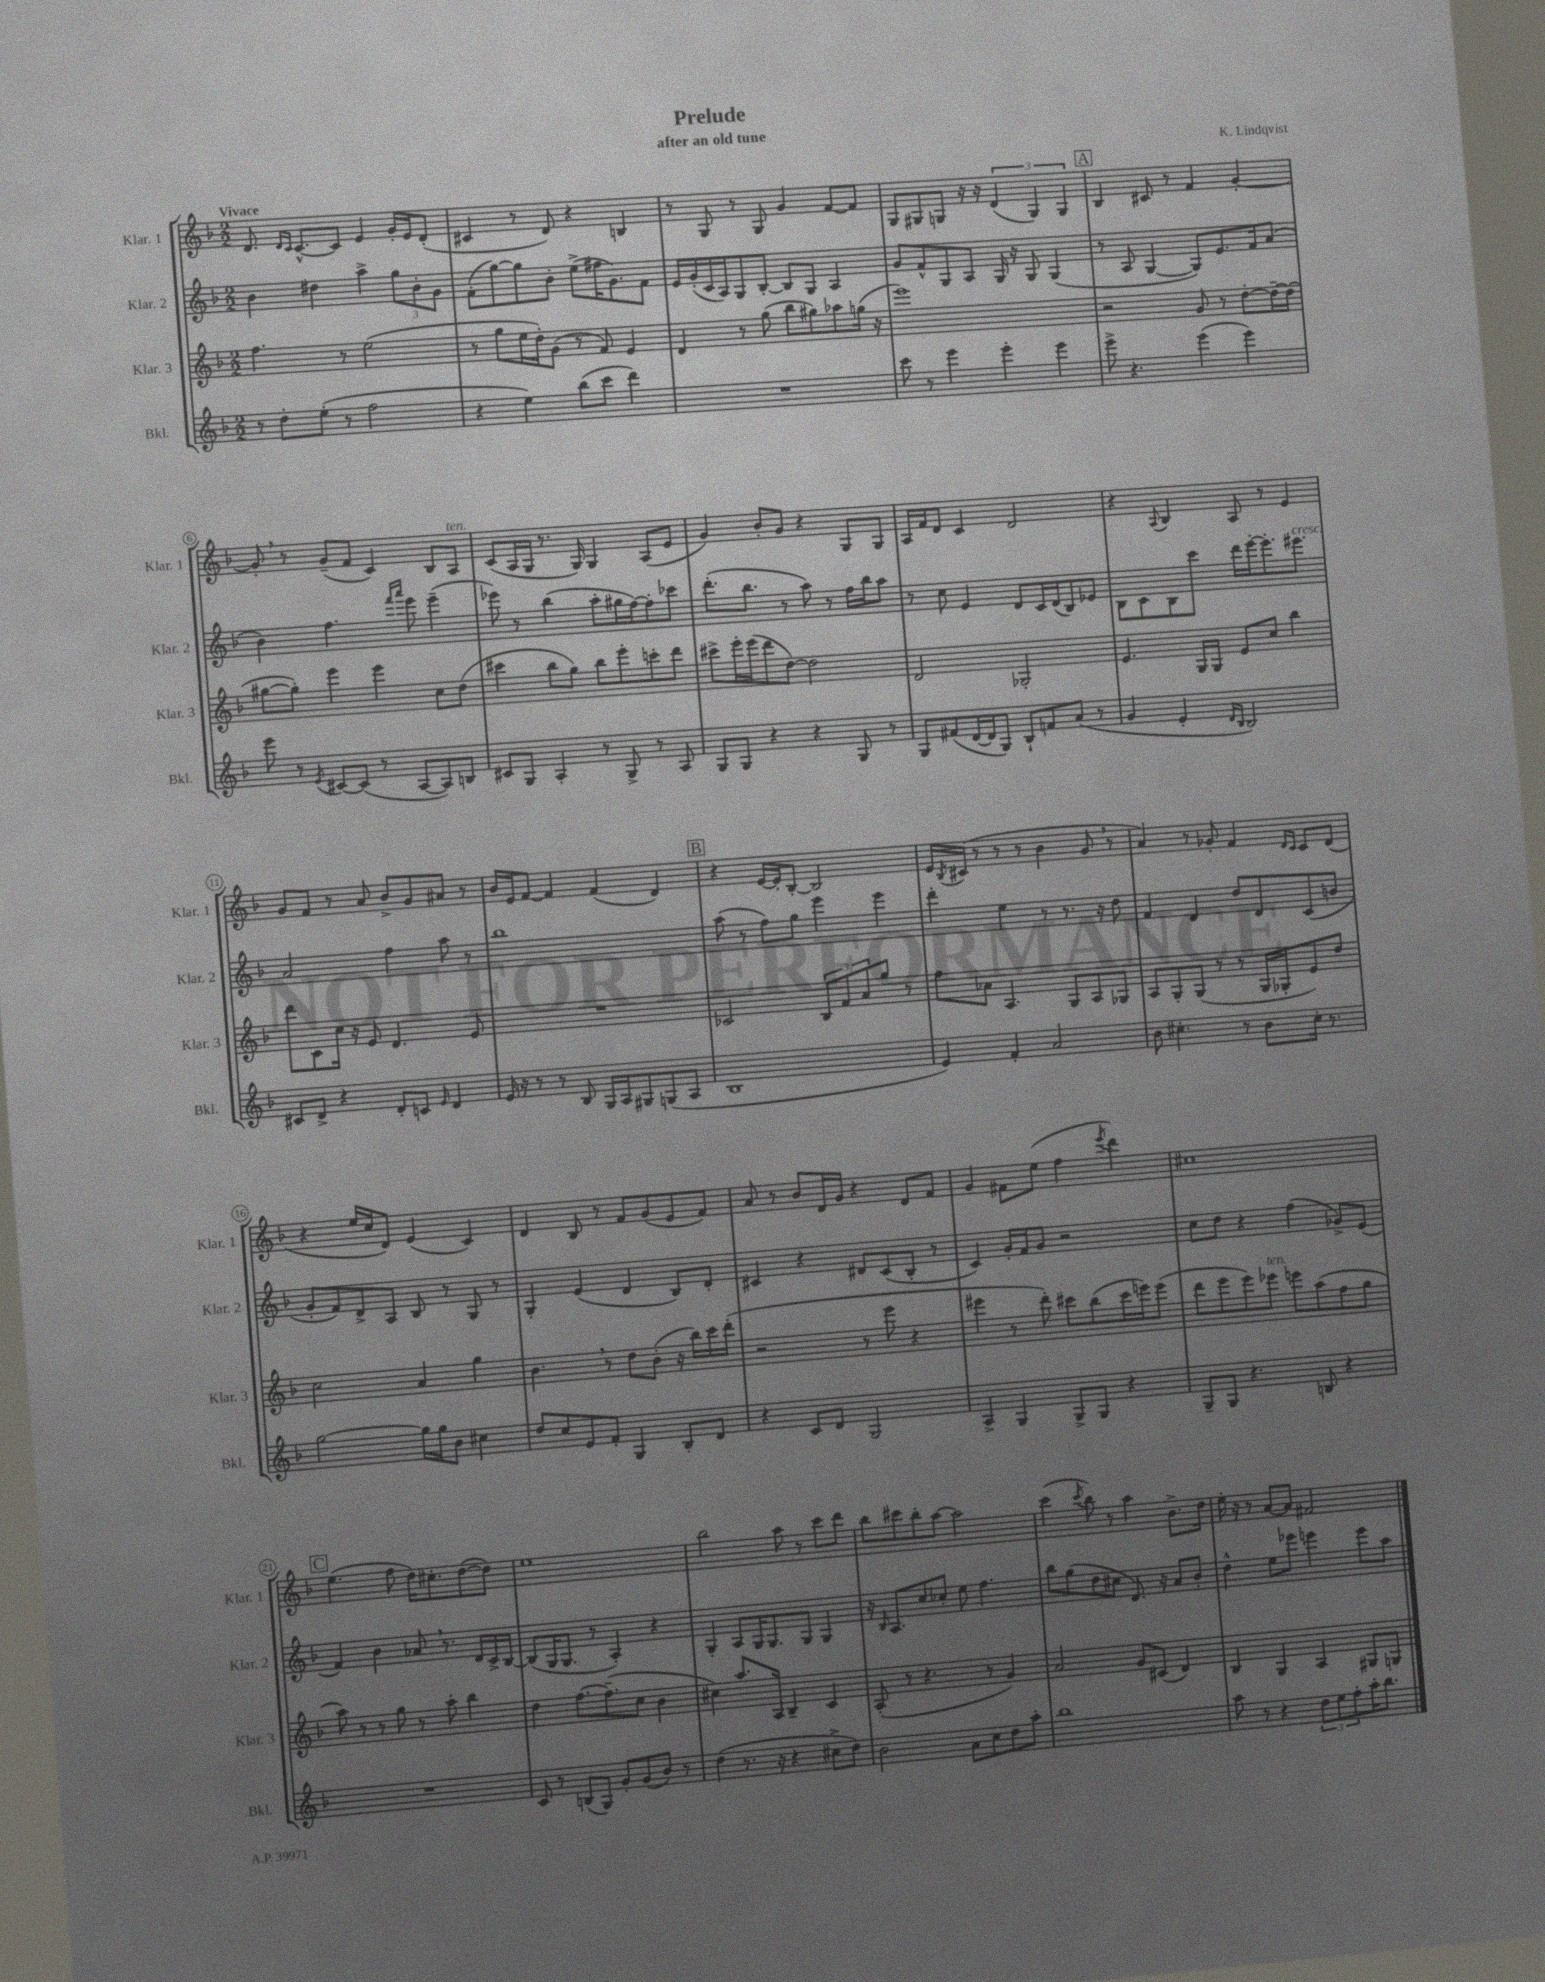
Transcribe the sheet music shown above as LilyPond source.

\header { title = "Prelude" composer = "K. Lindqvist" subtitle = "after an old tune" }
<<
\new StaffGroup <<
\new Staff = "s0" \with { instrumentName = "Klar. 1" shortInstrumentName = "Klar. 1" } {
    \clef treble \key f \major \numericTimeSignature \time 2/2 \tempo "Vivace"
    d'8. \grace { d'16 c'16 } c'8.~-^ c'8 e'4 g'16-. e'16 d'8-.( |
    cis'4 r8 d'8) r4 b4 |
    r8 g8 r8 g8 g'4 f'8~ f'8 |
    g8 gis8 g8 r16 r16 \tuplet 3/2 { d'4( g4) g4 } |
    \mark \markup { \box "A" } bes4 cis'8 r8 f'4 g'4~-. |
    g'8-. \breathe r8 g'8--( f'8 c'4) bes8 a8^\markup { \italic "ten." } |
    c'8( a16 g16 r8. g16) g4 a8( e'8 |
    g'4) bes'8-. g'8 r4 g8 g8 |
    a16 f'16 d'8 c'4 d'2 |
    r4 \appoggiatura { a8 } bes4 a8 r8 e'4 |
    g'8 f'8 r8 a'8 bes'8-> g'8 ais'8 r8 |
    bes'16 e'16 f'8~ f'4 f'4( d'4) |
    \mark \markup { \box "B" } r4 e'16~ e'16-. bes8~-. bes2 |
    e'16 \acciaccatura { bes8 } cis'16( r8 r8 r8 bes'4 g'8 \breathe r8 |
    a'4) r8 ges'8-. f'4 \grace { d'16 c'16 } c'8 d'8( |
    r4 e''16 c''16 d'8) e'4( c'4) |
    d'4 bes8 r8 f'8 g'8( e'8 f'8) |
    a'8 r8 bes'8 d'16 g'16 r4 d'8 f'8 |
    g'4 fis'8 e''8( f''4 \acciaccatura { e'''8 } d'''4) |
    cis''1 |
    \mark \markup { \box "C" } e''4.( f''8 d''16) cis''8.-. d''8~( d''8) |
    e''1 |
    bes''2 a''8 r8 c'''8 d'''8 |
    bes''8 cis'''8 bes''8-. a''8~ a''2 |
    c'''4( \acciaccatura { c'''8 } bes''8) r8 a''4 bes'8.-> d''16 |
    e''16-. r16 r8 a'8~ a'8 fis'2 \bar "|." |
}
\new Staff = "s1" \with { instrumentName = "Klar. 2" shortInstrumentName = "Klar. 2" } {
    \clef treble \key f \major \numericTimeSignature \time 2/2
    bes'4 dis''4 a''4-> \tuplet 3/2 { g''8 bes'8-. g'8 } |
    f'8-.( g''8~) g''8 bes'8-. e''8->( fis''16 g'8.) f'8 |
    e'16 g'16-.( c'16 a16) g8 bes8~-. bes8 g8 a4 |
    g'8 f'8-^ g8 a8 g16 r16 g8 g4( |
    \mark \markup { \box "A" } r8 a8 g4~ g8) e'8. f'16 a'8( |
    bes'4) f''4. \grace { f'''16 a'''16 } e'''8 e'''4--( |
    ees'''8) r8 bes''4( a''8-. gis''16 f''16~) f''8-. ces'''8 |
    d'''8.-.( bes''8. r8 a''8) r8 f''16 bes''16 a''8 |
    r8 c''8 e'4 d'8 c'16 d'16( bes8) ees'8 |
    bes8 c'8 bes8 c'''8 d'''16 e'''16~-. e'''8.-. eis'''8.^\markup { \italic "cresc." } |
    a'2 f''4 a''8 r8 |
    bes''1 |
    \mark \markup { \box "B" } a''8( r8 f''8) g''8 e'''4 e'''4 |
    d'''4-. e''4 r8 r8. r16 d''8 |
    f'4 d'4 d''8 d'8 c'8( b'8 |
    g'8-. f'8) d'8-> a8 bes8 r8 g8 r8 |
    g4-. e'4( d'4 bes8) d'8-. |
    cis'4 r4 dis'8 cis'8( bes8-. r8 |
    c'4) g'16-. f'16 g'8 r2 |
    c''8 d''8 r4 f''4( ges'8->) e'8( |
    \mark \markup { \box "C" } f'4) bes'4 aes'8 \breathe r8. d'16 c'16-> bes16~ |
    bes8( g16 g8. r8 a4-.) r4 |
    g4-. a8 g16 g8. g8 g4 |
    r16 \grace { bes16 } a8. c''8 ces''8-. e''8 f''4. |
    bes''8 g''8( d''8 cis''8 d'8.) r16 a'8 bes'8-. |
    d''4-^ e''8 ees'''8 e'''4 e'''8 a''8 \bar "|." |
}
\new Staff = "s2" \with { instrumentName = "Klar. 3" shortInstrumentName = "Klar. 3" } {
    \clef treble \key f \major \numericTimeSignature \time 2/2
    f''4. r8 e''2( |
    r8 g''8 e''16 d''16-.) g'8( r8 f'8) e'4 |
    d'4 r8 g''8( bes''8 gis''8) aes''8 g''16( r16 |
    e'''1) |
    \mark \markup { \box "A" } r2 g'8 r8 d''8~-. d''16~-- d''16( |
    gis''8~ gis''8-.) e'''4 e'''4 c''8 d''8( |
    cis'''4 bes''8 g''8) bes''8 e'''8-. c'''8-. d'''8 |
    cis'''8-> e'''16-. e'''16( d'''8 d''8~) d''2 |
    d'2 ges2-. |
    e'4. g16 g16 e'8 c''8 bes''4 |
    d'''8 c'8 c''16 r16 e'8 d'4. e'8 |
    R1 |
    \mark \markup { \box "B" } ces'2 \tuplet 3/2 { bes8 f'8 a'8 } g''8 r8 |
    f''8 aes'8 a4. g8 a8 ges8 |
    a8 g8-. g8( r8 r8 g16 ges16-. e'8) d''8 |
    c''2 a'4 g''4 |
    bes'4. \breathe r8 d''8 bes'8-.( r16 bes''16) c'''16 d'''16-.( |
    r2 r8 e'''8 r4 |
    eis'''4 r8 d'''8-.) cis'''8 bes''8( cis'''16 e'''16) e'''8( |
    d'''8 e'''8 e'''8) ees'''8^\markup { \italic "ten." } e'''8 a''8( f''8 g''8 |
    \mark \markup { \box "C" } a''8) r8 r8 g''8 r8 a''8-. bes''4 |
    d''4 f''8.~ f''8.--( c''8 bes'4 |
    cis''4) a''8. a16 bes4-- c'4 |
    a8-.( r8 r4. r8 g'4) |
    a'2 g'8 cis'8( d'4) |
    bes4 g4 a4 gis8 g8 \bar "|." |
}
\new Staff = "s3" \with { instrumentName = "Bkl." shortInstrumentName = "Bkl." } {
    \clef treble \key f \major \numericTimeSignature \time 2/2
    r8 d''8-. e''8-.( r8 f''2 |
    r4 e''4) bes''8( c'''8 d'''4) |
    R1 |
    c'''8 r8 e'''4 e'''4-. e'''4 |
    \mark \markup { \box "A" } e'''8-> r4. e'''4( e'''4) |
    e'''8 r8 \acciaccatura { e'8 } cis'8~ cis'8( r8 a8~ a8) b8 |
    cis'8 g8 a4-. r8 g8-> r8 a8 |
    g8 g8 r4 r4 g8 r8 |
    g8 fis'8( d'16~ d'16 g8) bes8-! f'8 a'8( r8 |
    g'4 e'4-. \grace { d'16 bes16 } bes2) |
    cis'8 d'8-> r4 d'8-. c'8 \grace { e'16 } d'4 |
    e'16 r16 r8 r8 bes8 g16 a16 gis8 g8( a8 |
    \mark \markup { \box "B" } bes1 |
    e'4) f'4-. a'2 |
    bes'8 cis''4.-. r8 bes'8 cis''16-. r8. |
    g''2~ g''16 g''16 bes'8 cis''4 |
    d''8 c''8 e'8 f'8-. g4 bes8-. d'8 |
    r4 c'8 d'8 g2 |
    a4-> g4 g8-> g8 r4 |
    g8-- g8 r4. b8 r4 |
    \mark \markup { \box "C" } R1 |
    c'8 r8 b8( g8) g'8-. g'8( bes'8) r8 |
    d''4( r8. r16 r4 cis''8-> d''8) |
    bes'2 a'8 c''8 d''8 a''8-. |
    bes''1 |
    a''8 r8 r4 \tuplet 3/2 { d''8 e''8 f''8-. } a''16-. bes''8. \bar "|." |
}
>>
>>
\layout { \context { \Score \override BarNumber.stencil = #(make-stencil-circler 0.1 0.3 ly:text-interface::print) } }
